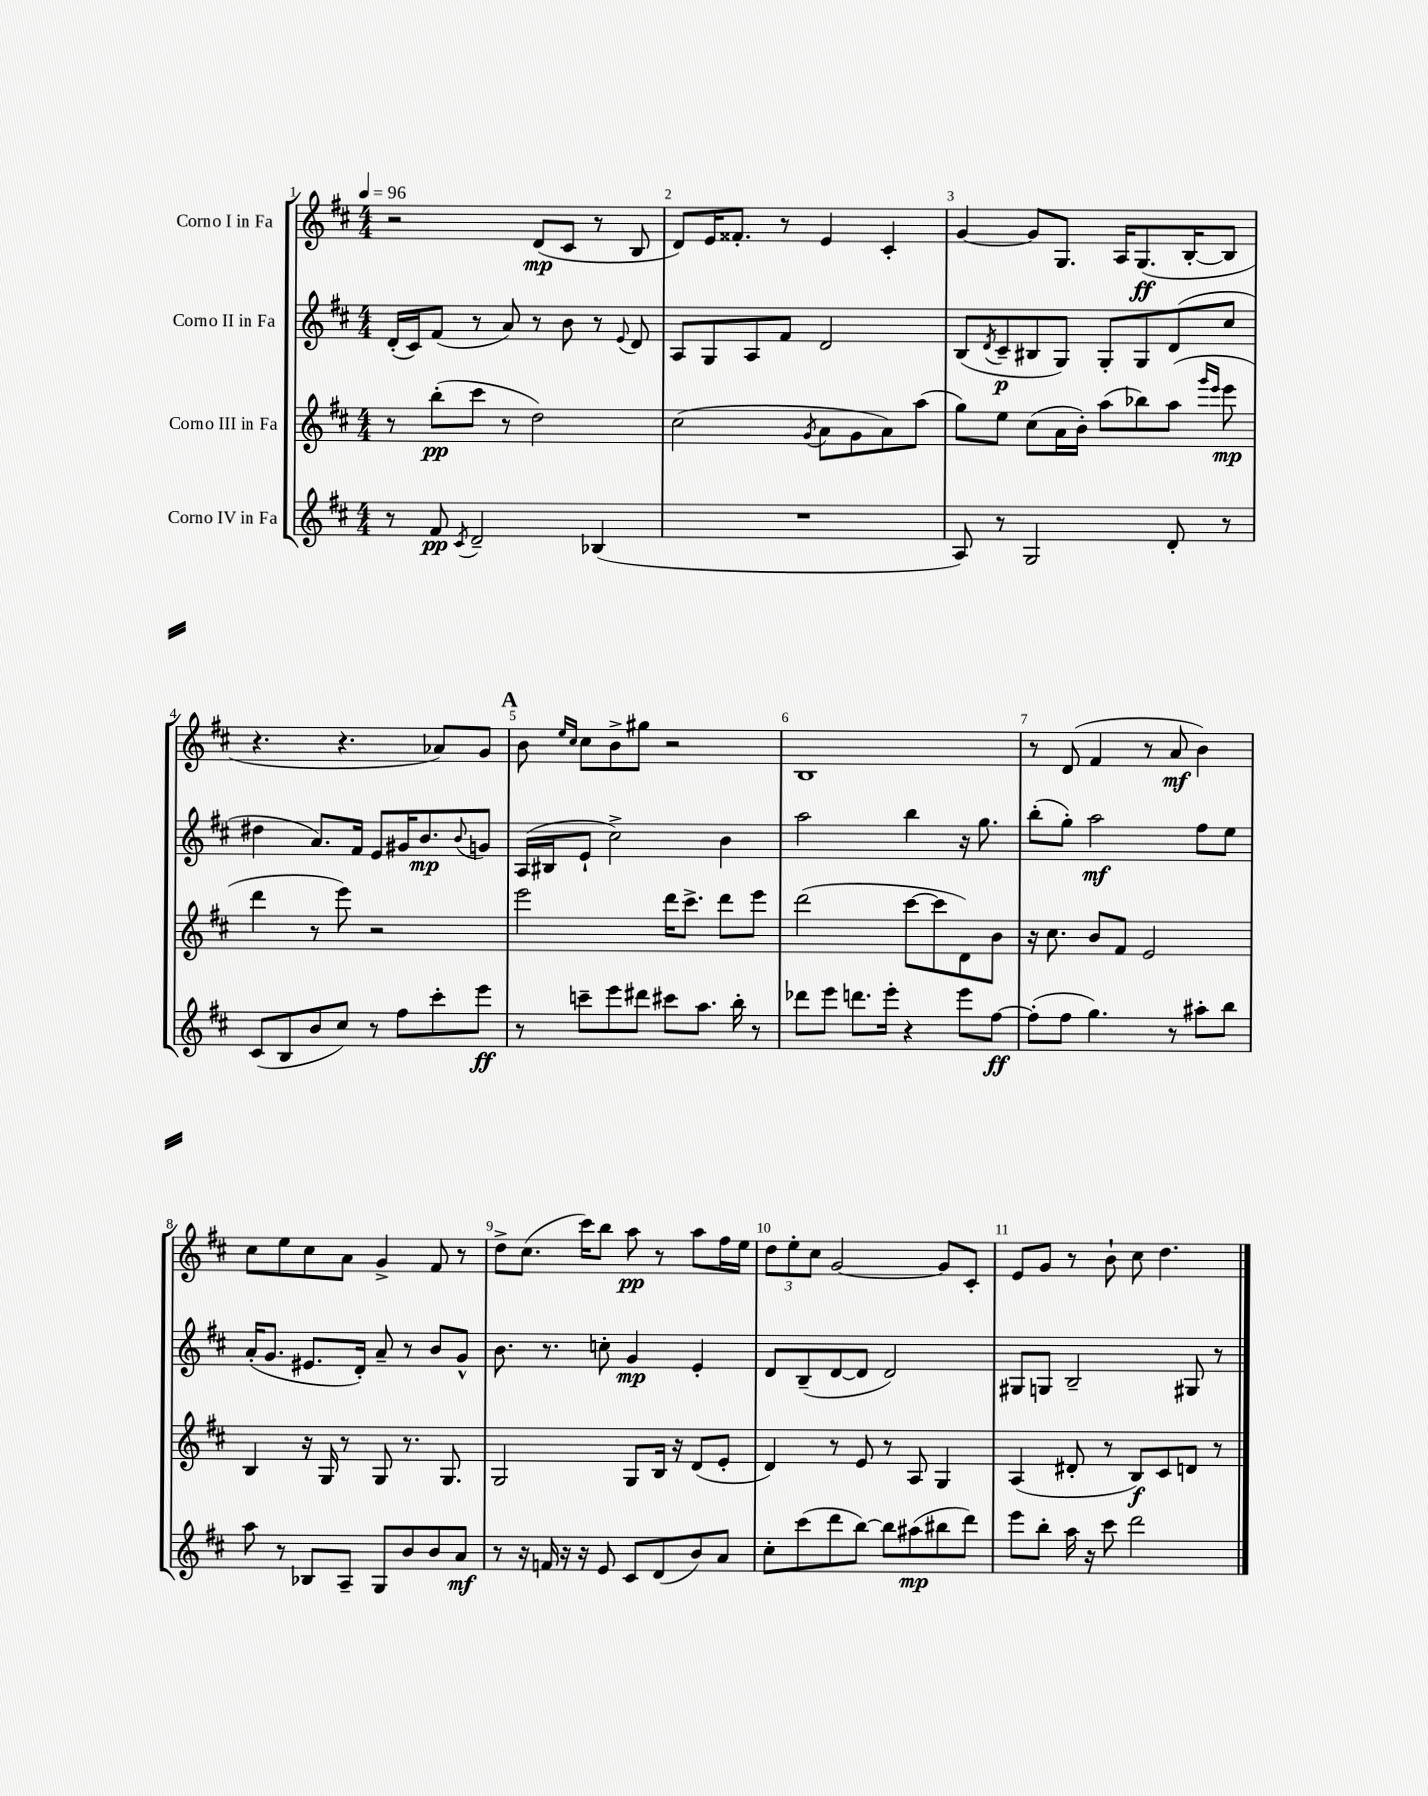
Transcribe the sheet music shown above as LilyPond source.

<<
\new StaffGroup <<
\new Staff = "s0" \with { instrumentName = "Corno I in Fa" } {
    \clef treble \key d \major \numericTimeSignature \time 4/4 \tempo 4 = 96
    r2 d'8\mp( cis'8 r8 b8 |
    d'8) e'16 fisis'8.-. r8 e'4 cis'4-. |
    g'4~ g'8 g8. a16 g8.\ff( b16~-. b8 |
    r4. r4. aes'8) g'8 |
    \mark \markup { \bold "A" } b'8 \grace { e''16 cis''16 } cis''8 b'8-> gis''8 r2 |
    b1 |
    r8 d'8( fis'4 r8 a'8\mf b'4) |
    cis''8 e''8 cis''8 a'8 g'4-> fis'8 r8 |
    d''8-> cis''8.( cis'''16) b''8 a''8\pp r8 a''8 fis''16 e''16 |
    \tuplet 3/2 { d''8 e''8-. cis''8 } g'2~ g'8 cis'8-. |
    e'8 g'8 r8 b'8-! cis''8 d''4. \bar "|." |
}
\new Staff = "s1" \with { instrumentName = "Corno II in Fa" } {
    \clef treble \key d \major \numericTimeSignature \time 4/4
    d'16-.( cis'16) fis'8( r8 a'8) r8 b'8 r8 \appoggiatura { e'8 } d'8 |
    a8 g8 a8 fis'8 d'2 |
    b8( \acciaccatura { d'8 } cis'8--\p bis8 g8) g8-. g8 d'8( cis''8 |
    dis''4 a'8.) fis'16 e'8 gis'16 b'8.\mp \appoggiatura { b'8 } g'8 |
    \mark \markup { \bold "A" } a16( bis16 e'8-! cis''2->) b'4 |
    a''2 b''4 r16 g''8. |
    b''8-.( g''8-.) a''2\mf fis''8 e''8 |
    a'16-.( g'8. eis'8. d'16-.) a'8-- r8 b'8 g'8-^ |
    b'8. r8. c''8-. g'4\mp e'4-. |
    d'8 b8--( d'8~ d'8 d'2) |
    gis8 g8 b2-- gis8 r8 \bar "|." |
}
\new Staff = "s2" \with { instrumentName = "Corno III in Fa" } {
    \clef treble \key d \major \numericTimeSignature \time 4/4
    r8 b''8-.\pp( cis'''8 r8 d''2) |
    cis''2( \acciaccatura { g'8 } a'8 g'8 a'8) a''8( |
    g''8) e''8 cis''8( a'16 b'16-.) a''8( bes''8) a''8( \grace { g'''16 e'''16 } e'''8\mp |
    d'''4 r8 e'''8) r2 |
    \mark \markup { \bold "A" } e'''2 d'''16 cis'''8.-> d'''8 e'''8 |
    d'''2( cis'''8~ cis'''8 d'8) b'8 |
    r16 cis''8. b'8 fis'8 e'2 |
    b4 r16 g16 r8 g8 r8. g8. |
    g2 g8 b16 r16 d'8( e'8-. |
    d'4) r8 e'8 r8 a8 g4 |
    a4( dis'8-. r8 b8\f) cis'8 d'8 r8 \bar "|." |
}
\new Staff = "s3" \with { instrumentName = "Corno IV in Fa" } {
    \clef treble \key d \major \numericTimeSignature \time 4/4
    r8 fis'8\pp \acciaccatura { cis'8 } d'2-- bes4( |
    R1 |
    a8) r8 g2 d'8-. r8 |
    cis'8( b8 b'8 cis''8) r8 fis''8 cis'''8-. e'''8\ff |
    \mark \markup { \bold "A" } r8 c'''8-- e'''8 dis'''8 cis'''8 a''8. b''16-. r8 |
    des'''8 e'''8 d'''8. e'''16-. r4 e'''8 fis''8~\ff |
    fis''8-.( fis''8 g''4.) r8 ais''8-. b''8 |
    a''8 r8 bes8 a8-- g8 b'8 b'8 a'8\mf |
    r8 r16 f'16 r16 r16 e'8 cis'8 d'8( b'8) a'8 |
    cis''8-. cis'''8( d'''8 b''8~) b''8 ais''8\mp( bis''8 d'''8) |
    e'''8 b''8-. a''16 r16 cis'''8 d'''2 \bar "|." |
}
>>
>>
\layout { \context { \Score \override BarNumber.break-visibility = ##(#f #t #t) barNumberVisibility = #all-bar-numbers-visible } }
